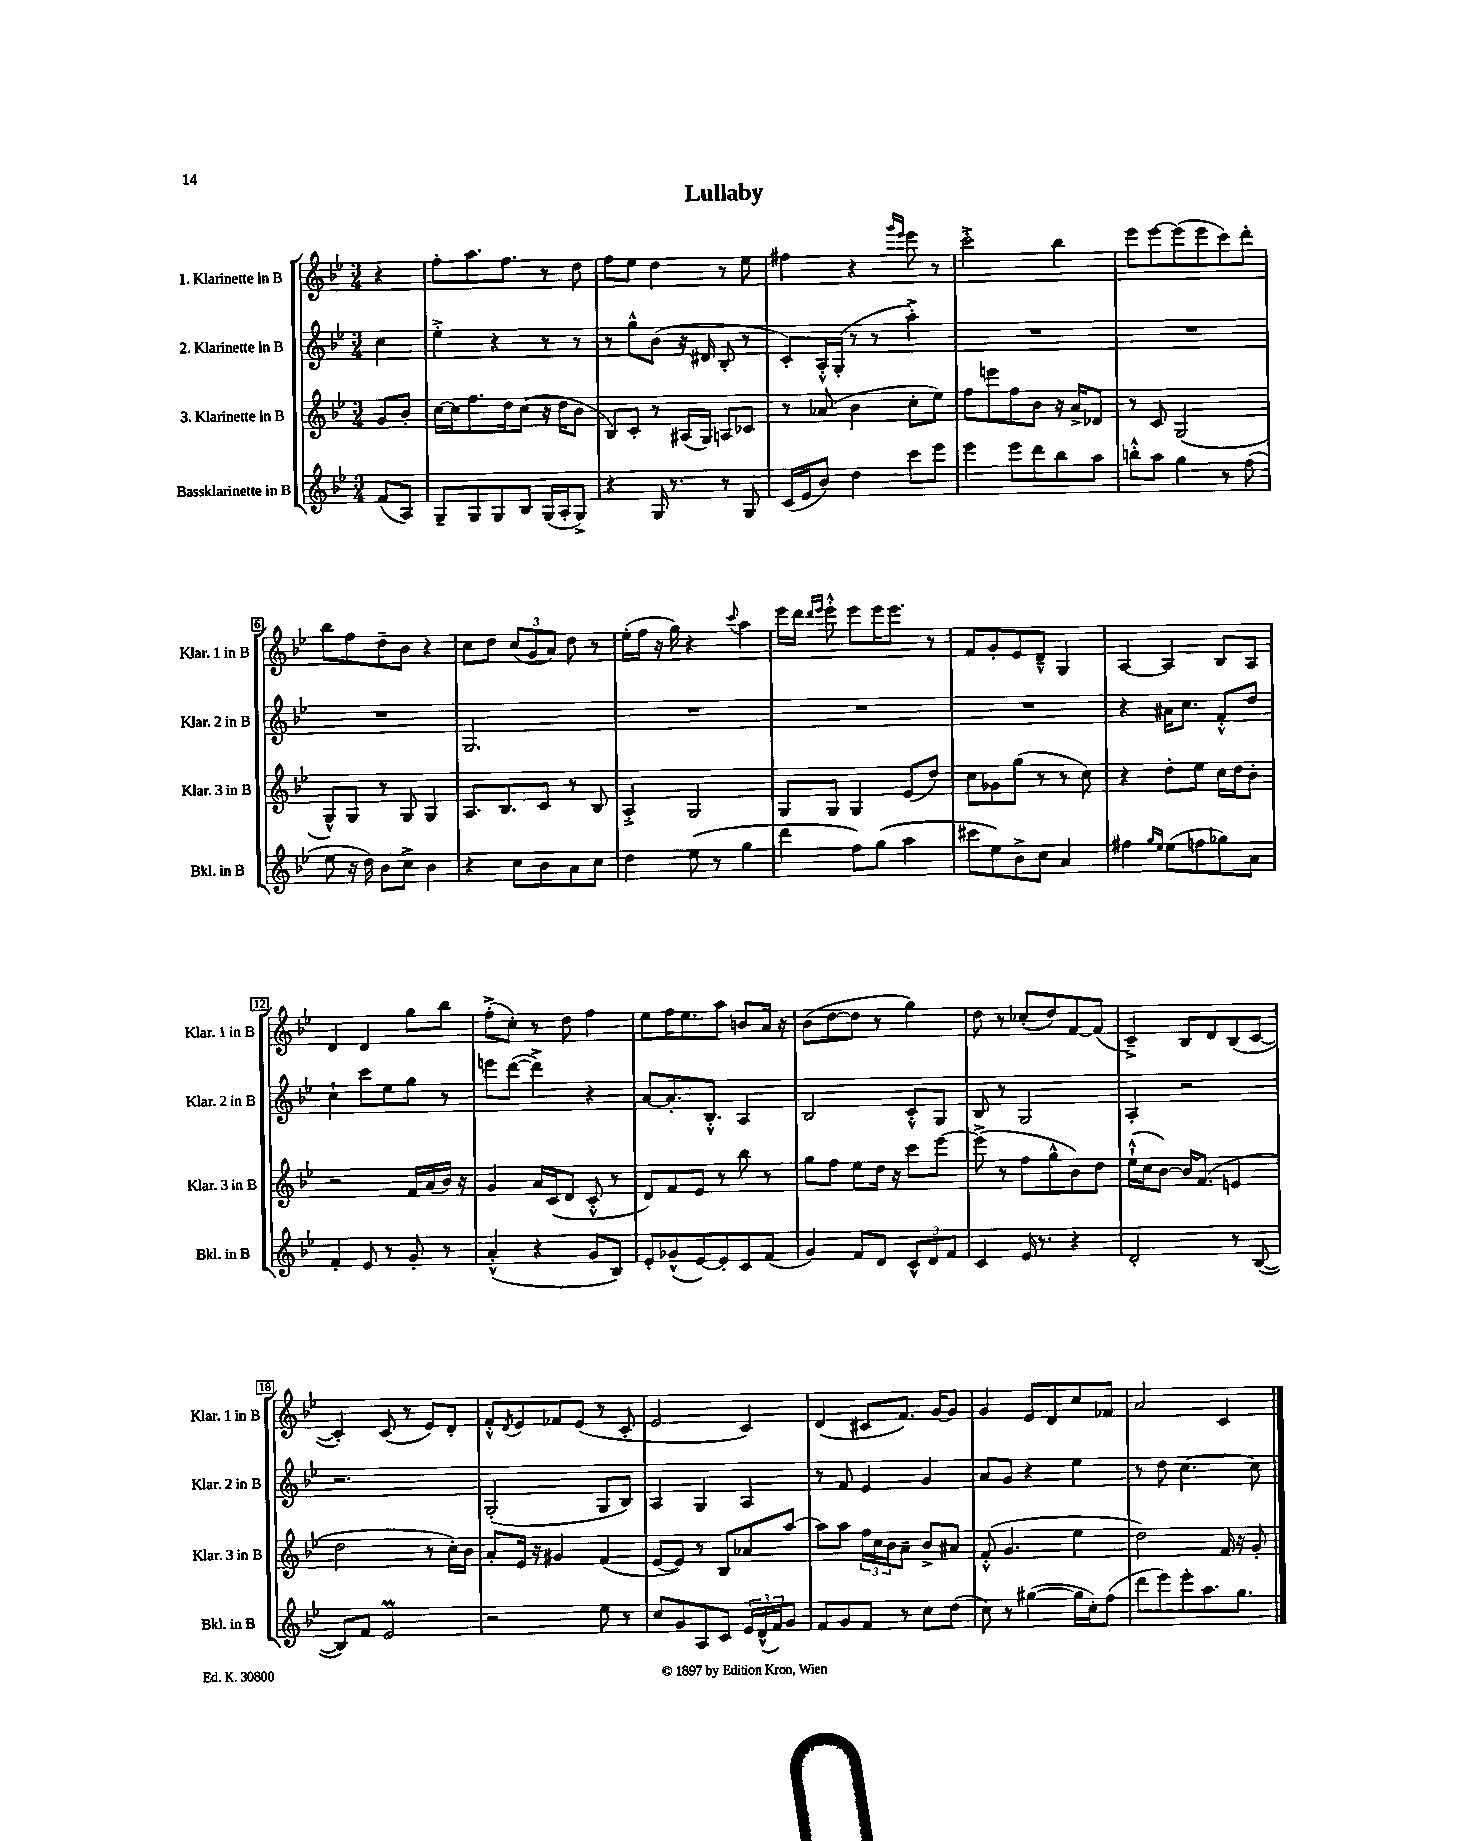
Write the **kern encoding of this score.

**kern	**kern	**kern	**kern
*part4	*part3	*part2	*part1
*staff4	*staff3	*staff2	*staff1
*I"Bassklarinette in B	*I"3. Klarinette in B	*I"2. Klarinette in B	*I"1. Klarinette in B
*I'Bkl. in B	*I'Klar. 3 in B	*I'Klar. 2 in B	*I'Klar. 1 in B
*clefG2	*clefG2	*clefG2	*clefG2
*k[b-e-]	*k[b-e-]	*k[b-e-]	*k[b-e-]
*M3/4	*M3/4	*M3/4	*M3/4
=	=	=	=
(8f/L	8g/L	4cc\	4r
8A/J)	8b-'/J	.	.
=1	=1	=1	=1
8G~/L	[16cc\LL	4ee-'^\	8ff'\L
.	16cc\J]	.	.
8G/	8.ff\	.	8.aa\
8G/	.	4r	.
.	16dd\k	.	8.ff\J
8B-/J	(8cc\J	.	.
(16G/LL	16r	8r	8r
16A'/J	16dd\KL	.	.
8G^/J)	8b-\J	8r	8dd\
=2	=2	=2	=2
4r	8B-/L)	8r	8ff\L
.	8c'/J	8gg^^\L	8ee-\J
16G/	8r	(8b-\J	4dd\
8.r	.	.	.
.	(16A#X/LL	16r	.
.	16G/JJ)	16d#X/	.
8r	8An/L	8B-'/	8r
8G/	8c-X/J	8r	8ee-\
=3	=3	=3	=3
(16c/LL	8r	8c'/L)	4ff#X\
16e-/J	.	.	.
8b-/J)	(8a-X/	16A'^^/L	.
.	.	(16G'/JJ	.
4dd\	4b-\	8r	4r
.	.	8r	.
.	.	.	16qqggg/LL
.	.	.	16qqeee-/JJ
8ccc\L	8cc'\L	4aa'^\)	8eee-\
8eee-\J	8ee-\J)	.	8r
=4	=4	=4	=4
4eee-\	8ff\L	2.r	2ccc'^\
.	8eeen\	.	.
8eee-\L	8ff\	.	.
8ddd\	8b-\J	.	.
8bb-\	16r	.	4bb-\
.	16a^/KL	.	.
8aa\J	8d-X/J	.	.
=5	=5	=5	=5
8bbn'^^\L	8r	2.r	8eee-\L
8aa\J	8c/	.	[8eee-\
4gg\	(2G/	.	(8eee-\]
.	.	.	8eee-\
8r	.	.	8ccc\)
(8ff\	.	.	8ddd'\J
!!LO:LB:g=z
=6	=6	=6	=6
8ee-\	8G^^/L)	2.r	8bb-\L
16r	8G/J	.	8ff\
16dd\)	.	.	.
8b-\L	8r	.	8dd~\
8cc^\J	8G/	.	8b-\J
4b-\	4G/	.	4r
=7	=7	=7	=7
4r	8.A/L	2.G/	8cc\L
.	.	.	8dd\J
.	8.B-/	.	.
8cc\L	.	.	(12cc/L
.	.	.	12g/
8b-\	8c/J	.	.
.	.	.	12a/J)
8a\	8r	.	8dd\
8cc\J	8B-/	.	8r
=8	=8	=8	=8
4dd\	4A'^/	2.r	(16ee-'\LL
.	.	.	16ff\JJ
.	.	.	16r
.	.	.	16gg\)
(8ee-\	2G/	.	4r
8r	.	.	.
.	.	.	8qqccc/
4gg\	.	.	4aa\
=9	=9	=9	=9
4ddd\	8G/L	2.r	16eee-\LL
.	.	.	16ddd\JJ
.	.	.	16qqddd/LL
.	.	.	16qqeee-/JJ
.	8G/J	.	8eee-'^^\
8ff\L)	4G/	.	8eee-\L
(8gg\J	.	.	16eee-\K
.	.	.	8.eee-\J
4aa\	(8e-/L	.	.
.	8dd/J)	.	8r
=10	=10	=10	=10
8ccc#X\L	8cc\L	2.r	8f/L
8ee-\)	8g-X\	.	8g'/
8b-^\	(8gg\J	.	8e-/
8cc\J	8r	.	8d~^^/J
4a/	8r	.	4G/
.	8cc\)	.	.
=11	=11	=11	=11
4ff#X\	4r	4r	[4A/
16qqgg/LL	.	.	.
16qqee-/JJ	.	.	.
(8ee-\L	8dd'\L	16a#X\KL	4A/]
.	.	8.cc\J	.
8ffn\	8ee-\J	.	.
8gg-X\)	16cc\LL	8f'^^/L	8B-/L
.	16dd\J	.	.
8a\J	8b-'\J	8dd/J	8A/J
!!LO:LB:g=z
=12	=12	=12	=12
4f'/	2r	4cc`\	4d/
8e-/	.	8ccc\L	4d/
8r	.	8ee-\	.
8g'/	16f/LL	8gg\J	8gg\L
.	(16a/	.	.
8r	16b-/JJ)	8r	8bb-\J
.	16r	.	.
=13	=13	=13	=13
(4a'^^/	4g/	8eeen\L	(8ff'^\L
.	.	([8ddd\J	8cc'\J)
4r	16a/LL	4ddd^\])	8r
.	(16c/J	.	.
.	8d/J	.	8dd\
8g/L	8c'^^/	4r	4ff\
8B-/J)	8r	.	.
=14	=14	=14	=14
8e-'/L	8d/L)	[8a/L	8ee-\L
(8g-X^^/	8f/	8.a'/]	16ff\K
.	.	.	8.ee-\
[8e-/)	8e-/J	.	.
.	.	8.B-'^^/J	.
8e-'/]	8r	.	8aa\J
8c/	8bb-\	4A/	8bn/L
(8f/J	8r	.	16a/Jk
.	.	.	16r
=15	=15	=15	=15
4g/)	8gg\L	2B-/	(8b-\L
.	8ff\J	.	[8dd\
8f/L	8ee-\L	.	8dd\J]
8d/J	16dd\Jk	.	8r
.	16r	.	.
12c^^/L	8ccc\L	8c'^^/L	4gg\)
12d/	.	.	.
.	[8eee-\J	8G/J	.
12f/J	.	.	.
=16	=16	=16	=16
4c/	(8eee-^\]	8B-/	8dd\
.	8r	8r	8r
16e-/	8ff\L	2G/	(8cc-X'/L
8.r	.	.	.
.	8gg^^\	.	8dd/)
4r	8b-\)	.	[8f/
.	8dd\J	.	(8f/J]
=17	=17	=17	=17
2d'/	(16ee-`^^\LL	4A'/	4c~^/)
.	16cc\J	.	.
.	[8b-\J)	.	.
.	16b-/KL]	2r	8B-/L
.	(8.f/J	.	.
.	.	.	8d/
8r	4en/	.	(8B-/
([8B-/	.	.	[8c/J
!!LO:LB:g=z
=18	=18	=18	=18
8B-/L])	2dd\	2.r	4c'/])
8f/J	.	.	.
2e-M/	.	.	(8c/
.	.	.	8r
.	8r	.	8e-/L)
.	16cc'\LL)	.	8d'/J
.	16b-\JJ	.	.
=19	=19	=19	=19
2r	8a'/L	(2G'/	8f'^^/L
.	.	.	8qd/
.	16e-/Jk	.	8e-/
.	16r	.	.
.	4g#X/	.	8f-X/
.	.	.	(8e-/J
8ee-\	(4f/	8G/L	8r
8r	.	8B-/J)	8c'/
=20	=20	=20	=20
8cc/L	[8e-/L	4A/	2e-/
8g/	8e-/J])	.	.
8A/	8r	4G/	.
8c/J	8B-/L	.	.
24e-/LL	8a-X/	4A/	4c/)
(24d^^/	.	.	.
24f/J)	.	.	.
8g/J	[8aa/J	.	.
=21	=21	=21	=21
8f/L	8aa\L]	8r	(4d/
8g/	8aa\J	8f/	.
8f/J	24ff\LL	4e-/	8c#X/L
.	24cc\	.	.
.	24b-\J	.	.
8r	8a~\J	.	8.f/J)
8cc\L	8b-^/L	4g/	.
.	.	.	[16g/KL
(8dd\J	8a#X/J	.	8g/J]
=22	=22	=22	=22
8cc\)	(8f'^^/	8a/L	4g/
8r	4.g/	8g/J	.
([4gg#X\	.	4r	8e-/L
.	.	.	8d/
16gg#\LL]	4ee-\	4ee-\	8cc/
16cc'\J)	.	.	.
(8ff\J	.	.	8f-X/J
=23	=23	=23	=23
8ddd\L	2dd\)	8r	2a/
8eee-\)	.	8dd\	.
8eee-'\	.	[4.cc\	.
8.aa\	.	.	.
.	16f/	.	4c/
8.gg\J	16r	.	.
.	8g'/	8cc\]	.
==	==	==	==
*-	*-	*-	*-
